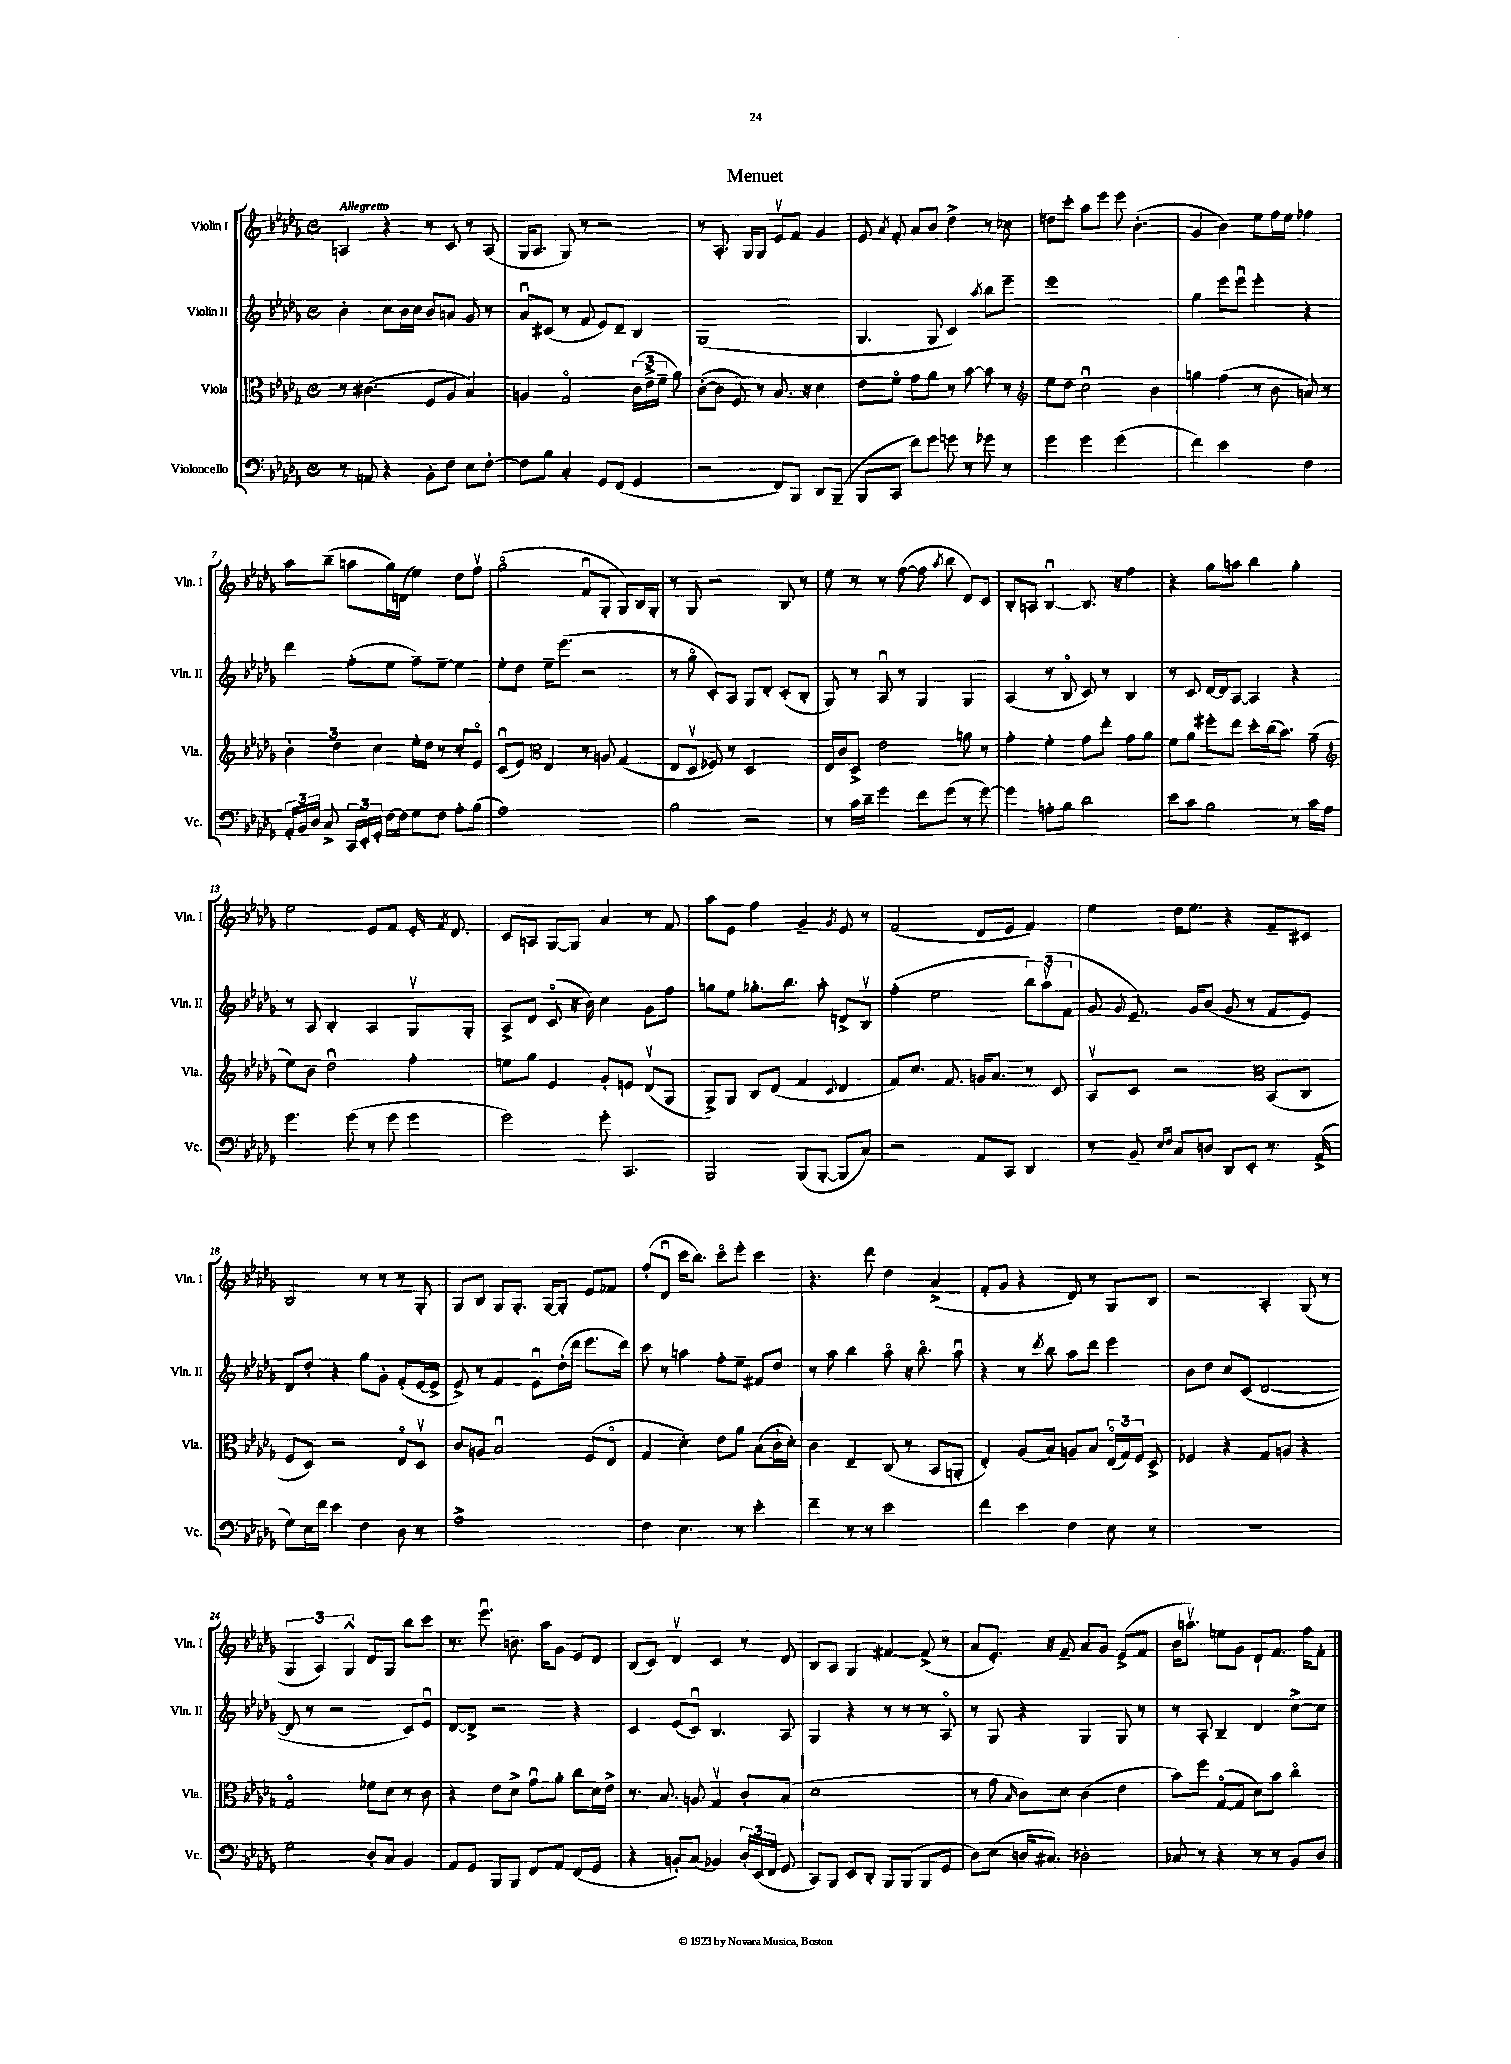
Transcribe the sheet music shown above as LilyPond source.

\header { title = "Menuet" }
<<
\new StaffGroup <<
\new Staff = "s0" \with { instrumentName = "Violin I" shortInstrumentName = "Vln. I" } {
    \clef treble \key des \major \defaultTimeSignature \time 4/4 \tempo "Allegretto"
    \autoBeamOff a4 r4 r8 c'8 r8 a8( |
    ges16[ aes8.] ges8) r8 r2 |
    r8 aes8.-. ges16[ ges8] ees'8[\upbow f'8] ges'4 |
    ees'8 \acciaccatura { aes'8 } f'8-. aes'8[ bes'8] des''4-> r8 ces''8 |
    d''8[ c'''8]-. aes''8[ ees'''8] ees'''8 bes'4.-.( |
    ges'4 bes'4) ees''8[ f''16 ees''16] fes''4 |
    aes''8[ bes''8]--( a''8[ ges''16) d'16]( ees''4) des''8[ f''8]\upbow |
    ges''2\flageolet( f'8[\downbow ges8]-. ges8[) bes16 ges16]-. |
    r8 ges8 r2 bes8 r8 |
    ees''8 r8 r8 f''8~( f''8 \acciaccatura { aes''8 } bes''8 des'8[) c'8] |
    bes8[-. a8] bes4~\downbow bes8. r16 f''4 |
    r4 ges''8[ a''8] bes''4 ges''4-. |
    ees''2 ees'8[ f'8] ees'16-. \acciaccatura { f'8 } des'8. |
    c'8[ a8] ges8[~ ges8] aes'4 r8 f'8 |
    aes''8[ ees'8] f''4 ges'4-- \acciaccatura { ges'8 } ees'8 r8 |
    f'2( des'8[ ees'8] f'4) |
    ees''4 des''16[ ees''8.] r4 f'8[-- cis'8] |
    bes2 r8 r8 r8 ges8-. |
    ges8[ bes8] ges8[ ges8.]-. ges16[~ ges8]-. ees'8[ fes'8] |
    f''8[-.( des'8]\downbow c'''16[ bes''8.]) c'''8[\flageolet ees'''8]-. c'''4 |
    r4. des'''8 des''4 aes'4->( |
    f'8[-. ges'8] r4 des'8) r8 ges8[ bes8] |
    r2 aes4-. ges8( r8 |
    \tuplet 3/2 { ges4 aes4) ges4-^ } des'8[ ges8] bes''8[ c'''8] |
    r8. ees'''8.\downbow b'8. aes''16[ ges'8] ees'8[ des'8] |
    bes8[( c'8]) des'4\upbow c'4 r8 des'8 |
    bes8[ aes8] ges4 fis'4~ fis'8->( r8 |
    aes'8[ ees'8.]-.) r16 f'8-- aes'8[ ges'8] ees'8[->( f'8] |
    bes'16[ a''8.]\upbow) e''8[ ges'8] des'8[-! f'8.] f''16[ f'8]-. \bar "|." |
}
\new Staff = "s1" \with { instrumentName = "Violin II" shortInstrumentName = "Vln. II" } {
    \clef treble \key des \major \defaultTimeSignature \time 4/4
    \autoBeamOff bes'4-. c''8[ bes'16 c''16] bes'8[ a'8] ges'8 r8 |
    aes'8[\downbow cis'8]( r8 f'8 ees'8[) des'8]-- bes4 |
    ges1( |
    ges4. ges8 c'4) \acciaccatura { aes''8 } bes''8[ ees'''8]-- |
    ees'''1 |
    ges''4 ees'''8[ ees'''8]\downbow ees'''4-. r4 |
    des'''4 f''8[-.( ees''8] f''8[--) ees''8]~-- ees''4 |
    ees''8[-. des''8] ees''16[-- ees'''8.]( r2 |
    r8 ges''8\flageolet c'8[-.) aes8] ges8[ des'8]-. c'8[-.( bes8]-. |
    ges8) r8 aes8\downbow r8 ges4 ges4 |
    aes4( r8 bes8\flageolet c'8) r8 bes4 |
    r8 c'8 des'16[~ des'16 aes8]~ aes4 r4 |
    r8 aes8 bes4-. aes4 ges8[\upbow ges8]-. |
    aes8[-> des'8] c'8\flageolet( r16 bes'16) c''4 ges'8[ f''8] |
    g''8[ ees''8] ges''8.[-. bes''8.] aes''8-. d'8[-> bes8]\upbow |
    f''4-.( ees''2 \tuplet 3/2 { bes''8[) aes''8\upbow( f'8] } |
    ges'8 \appoggiatura { ges'8 } ees'8.--) ges'16[ bes'8]( ges'8 r8 f'8[ ees'8]) |
    des'8[ des''8]-. r4 ges''8[ ges'8]-. f'8[-.( ees'16~ ees'16]-> |
    ees'8->) r8 f'4 ees'8[\downbow des''16-.( des'''16] ees'''8.[ des'''16]) |
    c'''8 r8 a''4 f''8[-. ees''8]-- fis'8[ des''8] |
    r8 aes''8 bes''4 aes''8\flageolet r16 bes''8.\flageolet aes''8\downbow |
    r4 r8 \acciaccatura { des'''8 } bes''8 aes''8[ des'''8] ees'''4 |
    bes'8[ des''8] c''8[ c'8]( des'2~ |
    des'8 r8 r2 c'8[) ees'8]\downbow |
    des'8[~ des'8]-> r2 r4 |
    c'4 ees'8[( c'8]\downbow) bes4. aes8 |
    ges4 r4 r8 r8 r8 aes8\flageolet |
    r8 ges8 r4 ges4 ges8 r8 |
    r8 aes8-. bes4-- des'4 c''8[~-> c''8] \bar "|." |
}
\new Staff = "s2" \with { instrumentName = "Viola" shortInstrumentName = "Vla." } {
    \clef alto \key des \major \defaultTimeSignature \time 4/4
    \autoBeamOff r8 cis'4.( f8[ aes8] bes4) |
    a4 ges2\flageolet \tuplet 3/2 { c'16[( ees'16-> f'16]-- } aes'8) |
    c'8[~-.( c'8] f8) r8 bes8. r16 des'4 |
    ees'8[ f'8]\flageolet ges'8[ aes'8] r8 bes'8~ bes'8 r8 |
    \clef treble ees''8[ des''8] c''2\downbow bes'4 |
    g''4 f''4( r8 bes'8 a'8) r8 |
    \tuplet 3/2 { bes'4-. des''4 c''4 } ees''16[-. des''16] r8 c''8[-. ees'8]\flageolet |
    c'8[\downbow( ees'8]) \clef alto ees4 r8 a8 ges4( |
    ees8[ des8]\upbow fes8) r8 des2 |
    ees16[ c'16 des8]-> ees'2 a'8 r8 |
    ges'4-. f'4-. ges'8[ ees''8]-. ges'8[ aes'8] |
    f'8[ aes'8] fis''8[-. ees''8] des''8[-. c''16( bes'8.]) ges'8--( |
    \clef treble ees''8[) bes'8] des''2\downbow f''4-. |
    e''8[ ges''8] ees'4 ges'8[-. e'8] des'8[\upbow( ges8] |
    ges8[->) ges8] bes8[ des'8]( f'4 \appoggiatura { c'8 } des'4 |
    f'8[) c''8.] f'8. g'16[ aes'8.] r8 c'8 |
    aes8[\upbow c'8] r2 \clef alto bes,8[( c8] |
    f8[ des8]) r2 ees8[\flageolet des8]\upbow |
    c'8[ a8] bes2\downbow f8[( ees8]\flageolet |
    ges4 des'4-.) ees'8[ aes'8] bes8[( c'16-! des'16]-.) |
    c'4 ees4-- c8( r8 bes,8[ a,8]-. |
    ees4-.) aes8[( bes8]) a8[ bes8] \tuplet 3/2 { ees16[\flageolet( ges16) f16] } des8-> |
    fes4 r4 ges8[ a8] r4 |
    ges2\flageolet fes'8[ des'8] r8 c'8 |
    r4 ees'8[ des'8]-> ges'8[\downbow aes'8]-. c''8[ des'16 ees'16]-> |
    r8. bes8. a8 ges4\upbow c'8[-. bes8]( |
    des'1 |
    r8 ges'8 \grace { bes16 } c'8[) des'8] c'4( ees'4 |
    bes'8[) f''8] ges8[~\flageolet( ges8] des'8[) bes'8] c''4\flageolet \bar "|." |
}
\new Staff = "s3" \with { instrumentName = "Violoncello" shortInstrumentName = "Vc." } {
    \clef bass \key des \major \defaultTimeSignature \time 4/4
    \autoBeamOff r8 a,8 r4 bes,8[-. f8] ees8[ f8]~-. |
    f8[ bes8] c4-. ges,8[ f,8]( ges,4 |
    r2 f,8[) bes,,8] des,8[ bes,,8]--( |
    bes,,8[ c,8] f'8[) ges'8] g'8 r8 ges'8 r8 |
    ges'4 ges'4 ges'2( |
    f'4) ees'2 f4 |
    \tuplet 3/2 { aes,16[-. bes,16 des16] } c8-> \tuplet 3/2 { c,16[ ees,16-. ges,16]-. } f16[~ f16] ges8[ f8] aes8[-. bes8]( |
    aes1) |
    bes2 r2 |
    r8 c'16[ des'16]-- ges'4 f'8[ ges'8]( r8 ges'8~) |
    ges'4 a8[-. bes8] des'2 |
    ees'8[ c'8] bes2 r8 c'16[ aes16] |
    ges'4. ges'8( r8 ges'8 ges'4 |
    ges'2) ges'8-. c,4. |
    bes,,2 bes,,8[( bes,,8]~-. bes,,8[ c8]) |
    r2 aes,8[ c,8] des,4 |
    r8 bes,8-- \grace { ees16[ f16] } c8[ d8] des,8[ ees,8]-. r8. aes,16->( |
    ges8[) ees16 f'16] ees'4 f4 des8 r8 |
    aes1-> |
    f4 ees4. r8 ees'4-. |
    f'4-- r8 r8 ees'2 |
    f'4 ees'4 f4 ees8 r8 |
    r1 |
    ges2 des8[-. c8] bes,4 |
    aes,8[ ges,8] bes,,8[ bes,,8] f,8[ aes,8] f,8[( ges,8] |
    r4 b,8[-.) c8]( bes,4) \tuplet 3/2 { des16[-. ees,16( f,16] } ges,8 |
    c,8[) bes,,8] ees,8[ des,8]-. bes,,8[ bes,,8]( bes,,8[ ges,8] |
    des8[) ees8]( d16[ cis8.]) des2-. |
    ces8 r8 r4 r8 r8 bes,8[ des8] \bar "|." |
}
>>
>>
